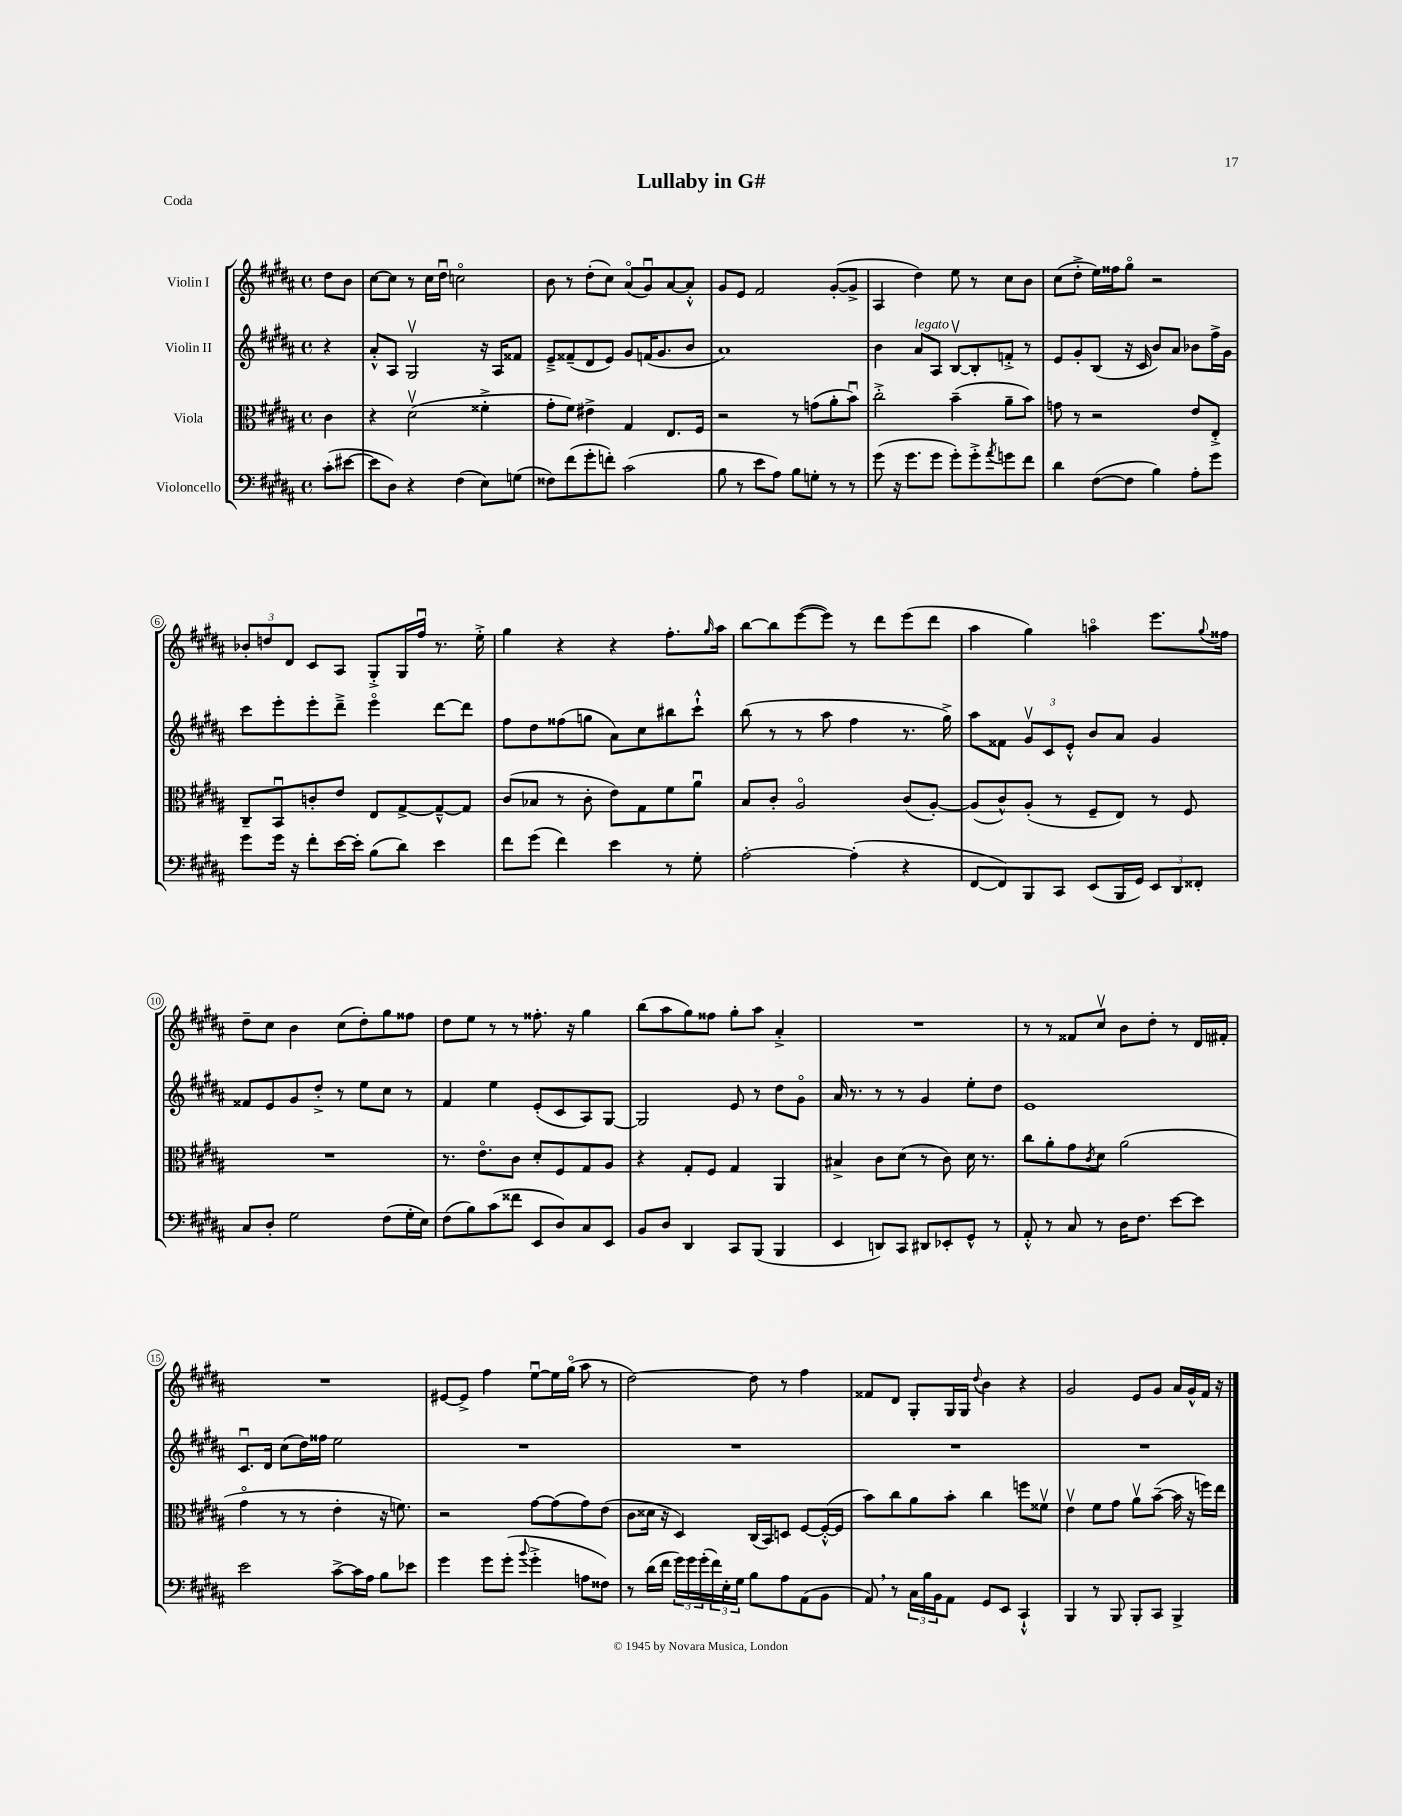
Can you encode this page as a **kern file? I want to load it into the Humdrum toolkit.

**kern	**kern	**kern	**kern
*staff4	*staff3	*staff2	*staff1
*clefF4	*clefC3	*clefG2	*clefG2
*k[f#c#g#d#a#]	*k[f#c#g#d#a#]	*k[f#c#g#d#a#]	*k[f#c#g#d#a#]
*M4/4	*M4/4	*M4/4	*M4/4
*met(c)	*met(c)	*met(c)	*met(c)
(8c#'	4c#	4r	8dd#
[8e#	.	.	8b
=	=	=	=
8e#]	4r	8a#'^^	[8cc#
8D#)	.	8A#	8cc#]
4r	(2d#v	2G#v	8r
.	.	.	16cc#
.	.	.	16dd#u
(4F#	.	.	2cco
8E)	4f##'^	16r	.
.	.	16A#	.
(8G	.	8f##	.
=	=	=	=
8F##)	8g#'	8e~^	8b
(8f#	8f#)	(8f##~	8r
8g#'	4e#^	8d#	(8dd#'
8f')	.	8e)	8cc#)
(2c#	4G#	8g#	(8a#o
.	.	(16f	8g#u)
.	.	8.g#	.
.	8.E	.	[8a#
.	.	8b	8a#'^^]
.	16F#	.	.
=	=	=	=
8B	2r	1a#)	8g#
8r	.	.	8e
8e	.	.	2f#
8A#)	.	.	.
8B	8r	.	.
8G'	(8g	.	.
8r	8a#'	.	([8g#'
8r	8bu)	.	8g#^]
=	=	=	=
(8g#	2cc#'^	4b	4A#
16r	.	.	.
8.g#	.	.	.
.	.	8a#	4dd#)
8g#	.	8A#	.
8g#')	(4b~	[8Bv	8ee
8g#'^	.	8B']	8r
8qa#	.	.	.
8g	8a#~	8f'^	8cc#
8f#	8b)	8r	8b
=	=	=	=
4d#	8g	8e	(8cc#
.	8r	8g#'	8dd#'^
([8F#	2r	(8B	16ee)
.	.	.	16ff##
8F#]	.	16r	8gg#o
.	.	16c#	.
4B)	.	8b)	2r
.	.	8a#	.
8A#'	8e	8b-	.
8g#	8E'^	16ff#^	.
.	.	16g#	.
=	=	=	=
8g#	8C#~	8ccc#	12b-'
.	.	.	12dd
16g#	8BBu	8eee'	.
.	.	.	12d#
16r	.	.	.
8f#'	8c'	8eee'	8c#
[16e	8e	8ddd#~^	8A#
16e']	.	.	.
(8B	8E	4eeeo	8G#'^
8d#)	[8G#^	.	16G#
.	.	.	16ff#u
4e	8G#~^^_	[8ddd#	8.r
.	8G#]	8ddd#]	.
.	.	.	16ee'^
=	=	=	=
8f#	(8c#	8ff#	4gg#
(8g#	8B-	8dd#	.
4f#)	8r	(8ff##	4r
.	8c#'	8gg	.
4e	8e)	8a#)	4r
.	8G#	8cc#	.
8r	8f#	8bb#	8.ff#'
8G#'	8a#u	8ccc#`^^	.
.	.	.	16qqgg#
.	.	.	16aa#
=	=	=	=
[2A#'	8B	(8bb	[8bb
.	8c#'	8r	8bb]
.	2A#o	8r	([8eee
.	.	8aa#	8eee])
(4A#']	.	4ff#	8r
.	.	.	8ddd#
4r	(8c#	8.r	(8eee
.	[8A#')	.	8ddd#
.	.	16gg#^)	.
=	=	=	=
[8FF#	(8A#]	8aa#	4aa#
8FF#])	8c#^^)	8f##	.
8BBB	(8A#'	12g#v	4gg#)
.	.	12c#	.
8CC#	8r	.	.
.	.	12e'^^	.
(8EE	8F#~	8b	4aao
16BBB	8E)	8a#	.
16GG#)	.	.	.
12EE	8r	4g#	8.eee
12DD#	.	.	.
.	8F#	.	.
12FF##'	.	.	.
.	.	.	8qqgg#
.	.	.	16ff##
=	=	=	=
8C#	1r	8f##	8dd#~
8D#'	.	8e	8cc#
2G#	.	8g#	4b
.	.	8dd#'^	.
.	.	8r	(8cc#
.	.	8ee	8dd#')
(8F#	.	8cc#	8gg#
16G#'	.	8r	8ff##
16E)	.	.	.
=	=	=	=
(8F#	8.r	4f#	8dd#
8B)	.	.	8ee
.	8.eo	.	.
(8c#	.	4ee	8r
8f##	8c#	.	8r
8EE	8d#'	(8e'	8.ff##'
8D#)	8F#	8c#	.
.	.	.	16r
8C#	8G#	8A#)	4gg#
8EE	8A#	[8G#	.
=	=	=	=
8BB	4r	2G#]	(8bb
8D#	.	.	8aa#
4DD#	8G#'	.	8gg#)
.	8F#	.	8ff##
8CC#	4G#	8e	8gg#'
(8BBB	.	8r	8aa#
4BBB	4AA#	8dd#	4a#'^
.	.	8g#o	.
=	=	=	=
4EE	4B#^	16a#	1r
.	.	8.r	.
8DD)	8c#	8r	.
8CC#	(8d#	8r	.
8DD#	8r	4g#	.
8EE-'	8c#)	.	.
8GG#^^	16d#	8ee'	.
.	8.r	.	.
8r	.	8dd#	.
=	=	=	=
8AA#'^^	8cc#	1e	8r
8r	8a#'	.	8r
8C#	8g#	.	8f##
.	8qc#	.	.
8r	8d#	.	8cc#v
16D#	(2a#	.	8b
8.F#	.	.	.
.	.	.	8dd#'
[8e	.	.	8r
8e]	.	.	16d#
.	.	.	16f#'
=	=	=	=
2e	4g#o	8.c#u	1r
.	.	16d#	.
.	8r	(8cc#	.
.	8r	16dd#)	.
.	.	16ff##	.
[8c#^	4e'	2ee	.
16c#]	.	.	.
16A#	.	.	.
8B	16r	.	.
.	8.f)	.	.
8e-	.	.	.
=	=	=	=
4g#	2r	1r	[8e#
.	.	.	8e#^]
8g#	.	.	4ff#
(8g#'	.	.	.
8qqb	.	.	.
4g#'^	[8g#	.	[8eeu
.	(8g#]	.	16ee]
.	.	.	(16gg#o
8A	8g#)	.	8aa#
8F##)	(8e	.	8r
=	=	=	=
8r	8c#	1r	[2dd#)
(16d#	16d##	.	.
16f#	16r	.	.
24g#)	4D#)	.	.
24g#	.	.	.
(24g#'	.	.	.
24f#)	.	.	.
24E'	.	.	.
24G#	.	.	.
8B	(16C#	.	8dd#]
.	16BB)	.	.
8A#	8D	.	8r
(8AA#	[8F#	.	4ff#
8BB	(16F#'^^_	.	.
.	16F#]	.	.
=	=	=	=
8AA#)	8b)	1r	8f##
8r	8cc#	.	8d#
24C#	8a#	.	8G#'
24B	.	.	.
24BB	.	.	.
8AA#	8b'	.	16G#
.	.	.	16G#
.	.	.	8qqdd#
8GG#	4cc#	.	4b
8EE	.	.	.
4CC#`^^	8ff	.	4r
.	8f##v	.	.
=	=	=	=
4BBB	4ev	1r	2g#
8r	8f#	.	.
8BBB	8g#	.	.
8BBB'	8a#v	.	8e
8CC#	([8b~	.	8g#
4BBB^	16b]	.	16a#
.	16r	.	16g#^^
.	16ff)	.	16f#
.	16ee	.	16r
==	==	==	==
*-	*-	*-	*-
